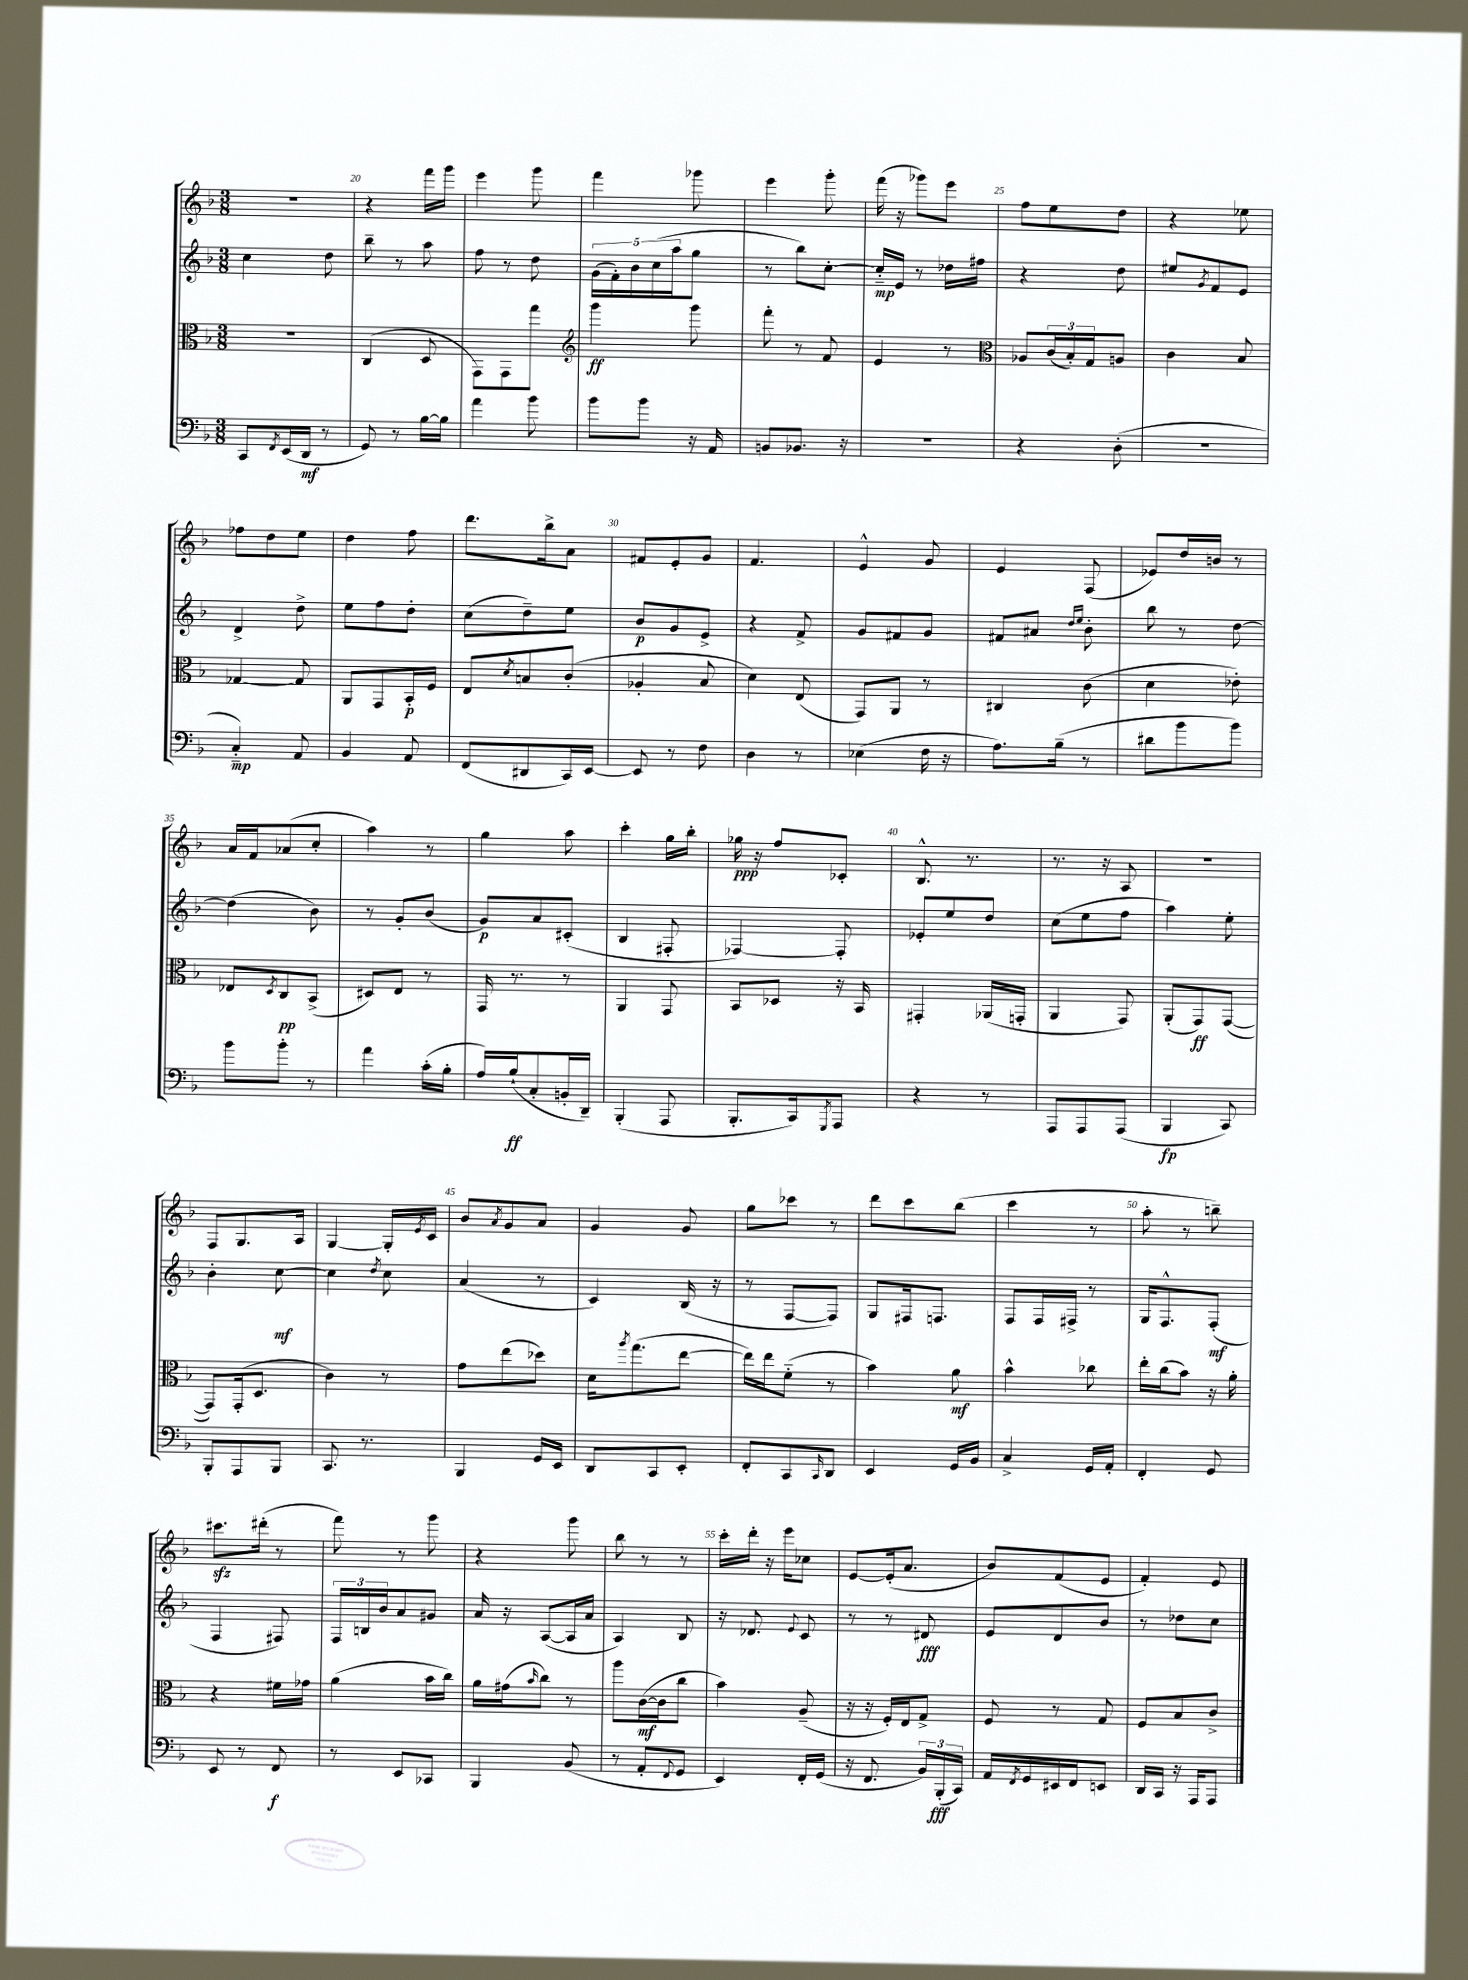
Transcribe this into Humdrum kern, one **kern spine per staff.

**kern	**dynam	**kern	**dynam	**kern	**dynam	**kern	**dynam
*part4	*part4	*part3	*part3	*part2	*part2	*part1	*part1
*staff4	*staff4	*staff3	*staff3	*staff2	*staff2	*staff1	*staff1
*clefF4	*	*clefC3	*	*clefG2	*	*clefG2	*
*k[b-]	*	*k[b-]	*	*k[b-]	*	*k[b-]	*
*M3/8	*	*M3/8	*	*M3/8	*	*M3/8	*
=19	=19	=19	=19	=19	=19	=19	=19
8CC/L	.	4.r	.	4cc\	.	4.r	.
8qFF/	.	.	.	.	.	.	.
(16EE/L	.	.	.	.	.	.	.
16DD/JJ	mf	.	.	.	.	.	.
8r	.	.	.	8dd\	.	.	.
=20	=20	=20	=20	=20	=20	=20	=20
8GG/)	.	(4C/	.	8bb-~\	.	4r	.
8r	.	.	.	8r	.	.	.
[16B-\LL	.	8D/	.	8aa\	.	16fff\LL	.
16B-\JJ]	.	.	.	.	.	16ggg\JJ	.
=21	=21	=21	=21	=21	=21	=21	=21
4a\	.	8GG\L)	.	8ff\	.	4eee\	.
.	.	8GG\	.	8r	.	.	.
8b-\	.	8gg\J	.	8dd\	.	8ggg\	.
=22	=22	=22	=22	=22	=22	=22	=22
*	*	*clefG2	*	*	*	*	*
8b-\L	.	4ggg\	ff	(20g\LL	.	4fff\	.
.	.	.	.	20f'\)	.	.	.
.	.	.	.	20b-\	.	.	.
8b-\J	.	.	.	.	.	.	.
.	.	.	.	(20cc\	.	.	.
.	.	.	.	20aa\J	.	.	.
16r	.	8ggg\	.	8gg\J	.	8ggg-X\	.
16AA/	.	.	.	.	.	.	.
=23	=23	=23	=23	=23	=23	=23	=23
8BBn/L	.	8fff'\	.	8r	.	4eee\	.
8.BB-X/J	.	8r	.	8bb-\L)	.	.	.
.	.	8f/	.	[8cc'\J	.	8ggg'\	.
16r	.	.	.	.	.	.	.
=24	=24	=24	=24	=24	=24	=24	=24
4.r	.	4e/	.	16cc/LL]	mp	(16fff\	.
.	.	.	.	16e/JJ	.	16r	.
.	.	.	.	8r	.	8ggg-X\L)	.
.	.	8r	.	16dd-X\LL	.	8eee\J	.
.	.	.	.	16ff#X\JJ	.	.	.
=25	=25	=25	=25	=25	=25	=25	=25
*	*	*clefC3	*	*	*	*	*
4r	.	8A-X/L	.	4r	.	8ff\L	.
.	.	(24c/L	.	.	.	8ee\	.
.	.	24B-'/)	.	.	.	.	.
.	.	24G/J	.	.	.	.	.
(8D'\	.	8An/J	.	8dd\	.	8dd\J	.
=26	=26	=26	=26	=26	=26	=26	=26
4.r	.	4c\	.	8ee#X/L	.	4r	.
.	.	.	.	8qg/	.	.	.
.	.	.	.	8f/	.	.	.
.	.	8B-/	.	8e/J	.	8ee-X\	.
!!LO:LB:g=z
=27	=27	=27	=27	=27	=27	=27	=27
4C/)	mp	[4G-X/	.	4d^/	.	8ff-X\L	.
.	.	.	.	.	.	8dd\	.
8AA/	.	8G-/]	.	8dd^\	.	8ee\J	.
=28	=28	=28	=28	=28	=28	=28	=28
4BB-/	.	8AA/L	.	8ee\L	.	4dd\	.
.	.	8GG/	.	8ff\	.	.	.
8AA/	.	16BB-'/L	p	8dd'\J	.	8ff\	.
.	.	16F/JJ	.	.	.	.	.
=29	=29	=29	=29	=29	=29	=29	=29
(8FF/L	.	8E/L	.	(8cc\L	.	8.ddd\L	.
.	.	8qd/	.	.	.	.	.
8DD#X/	.	8Bn/	.	8dd~\)	.	.	.
.	.	.	.	.	.	16bb-^\k	.
16CC/L)	.	(8c'/J	.	8ee\J	.	8a\J	.
[16EE/JJ	.	.	.	.	.	.	.
=30	=30	=30	=30	=30	=30	=30	=30
8EE/]	.	4A-X'/	.	8b-/L	p	8f#X/L	.
8r	.	.	.	8g/	.	8e'/	.
8F\	.	8B-/	.	8e^/J	.	8g/J	.
=31	=31	=31	=31	=31	=31	=31	=31
4D\	.	4d\)	.	4r	.	4.f/	.
8r	.	(8E/	.	8f^/	.	.	.
=32	=32	=32	=32	=32	=32	=32	=32
(4E-X\	.	8GG/L)	.	8g/L	.	4e^^/	.
.	.	8AA/J	.	8f#X/	.	.	.
16F\	.	8r	.	8g/J	.	8g/	.
16r	.	.	.	.	.	.	.
=33	=33	=33	=33	=33	=33	=33	=33
8.A\L)	.	4C#X/	.	8f#X/L	.	4e/	.
.	.	.	.	8a#X/J	.	.	.
(16B-~\Jk	.	.	.	.	.	.	.
.	.	.	.	16qqdd/LL	.	.	.
.	.	.	.	16qqee/JJ	.	.	.
8r	.	(8c\	.	8b-'\	.	(8F/	.
=34	=34	=34	=34	=34	=34	=34	=34
8d#X\L	.	4d\	.	8bb-\	.	8e-X/L)	.
8b-\	.	.	.	8r	.	16dd/L	.
.	.	.	.	.	.	16bn/JJ	.
8b-\J)	.	8e-X'\)	.	[8dd\	.	8r	.
!!LO:LB:g=z
=35	=35	=35	=35	=35	=35	=35	=35
8b-\L	.	8E-X/L	.	(4dd\]	.	16a/LL	.
.	.	.	.	.	.	16f/J	.
.	.	8qD/	.	.	.	.	.
8b-'\J	.	8C/	pp	.	.	(8a-X/	.
8r	.	(8BB-^/J	.	8b-\)	.	8cc'/J	.
=36	=36	=36	=36	=36	=36	=36	=36
4a\	.	8D#X/L)	.	8r	.	4aa\)	.
.	.	8E/J	.	8g'/L	.	.	.
(16c'\LL	.	8r	.	(8b-/J	.	8r	.
16B-'\JJ	.	.	.	.	.	.	.
=37	=37	=37	=37	=37	=37	=37	=37
16A/LL)	.	16GG/	.	8g/L)	p	4gg\	.
(16B-`/J	ff	8.r	.	.	.	.	.
8C'/	.	.	.	8a/	.	.	.
16BBn'/L	.	8r	.	(8c#X'/J	.	8aa\	.
16DD~/JJ)	.	.	.	.	.	.	.
=38	=38	=38	=38	=38	=38	=38	=38
(4BBB-'/	.	4AA/	.	4B-/	.	4ccc'\	.
8AAA/	.	8GG/	.	8F#X'/	.	16gg\LL	.
.	.	.	.	.	.	16bb-'\JJ	.
=39	=39	=39	=39	=39	=39	=39	=39
8.BBB-'/L	.	8BB-/L	.	[4F-X/)	.	16gg-X\	ppp
.	.	.	.	.	.	16r	.
.	.	8D-X/J	.	.	.	8ff/L	.
16CC/k)	.	.	.	.	.	.	.
8qGGG/	.	.	.	.	.	.	.
8AAA/J	.	16r	.	8F-'/]	.	8c-X'/J	.
.	.	16BB-/	.	.	.	.	.
=40	=40	=40	=40	=40	=40	=40	=40
4r	.	4GG#X'/	.	8e-X'/L	.	8.B-^^/	.
.	.	.	.	8ee/	.	.	.
.	.	.	.	.	.	8.r	.
8r	.	(16AA-X/LL	.	8dd/J	.	.	.
.	.	16GGn'/JJ	.	.	.	.	.
=41	=41	=41	=41	=41	=41	=41	=41
8AAA/L	.	4AA/	.	(8cc\L	.	8.r	.
8AAA/	.	.	.	8ee\	.	.	.
.	.	.	.	.	.	16r	.
(8AAA/J	.	8GG/)	.	8ff\J	.	8A/	.
=42	=42	=42	=42	=42	=42	=42	=42
4BBB-/	fp	(8AA'/L	.	4aa\)	.	4.r	.
.	.	8GG/)	ff	.	.	.	.
8CC/)	.	([8GG/J	.	8ee'\	.	.	.
!!LO:LB:g=z
=43	=43	=43	=43	=43	=43	=43	=43
8BBB-'/L	.	8GG/L])	.	4b-'\	.	8F/L	.
8AAA/	.	(16GG'/k	.	.	.	8.G/	.
.	.	8.D/J	.	.	.	.	.
8BBB-/J	.	.	.	[8cc\	mf	.	.
.	.	.	.	.	.	16A/Jk	.
=44	=44	=44	=44	=44	=44	=44	=44
8.CC/	.	4c\)	.	4cc\]	.	[4G/	.
8.r	.	.	.	.	.	.	.
.	.	.	.	8qdd/	.	.	.
.	.	8r	.	8cc\	.	16G'/LL]	.
.	.	.	.	.	.	8qe/	.
.	.	.	.	.	.	16c/JJ	.
=45	=45	=45	=45	=45	=45	=45	=45
4BBB-/	.	8g\L	.	(4a/	.	8b-/L	.
.	.	.	.	.	.	8qa/	.
.	.	(8ee\	.	.	.	8g/	.
16GG/LL	.	8dd-X\J)	.	8r	.	8a/J	.
16EE/JJ	.	.	.	.	.	.	.
=46	=46	=46	=46	=46	=46	=46	=46
8DD/L	.	16d\KL	.	4c/)	.	4g/	.
.	.	8qaa/	.	.	.	.	.
.	.	(8.gg\	.	.	.	.	.
8CC/	.	.	.	.	.	.	.
8EE'/J	.	[8ee\J	.	(16B-/	.	8g/	.
.	.	.	.	16r	.	.	.
=47	=47	=47	=47	=47	=47	=47	=47
8FF'/L	.	16ee\LL])	.	8r	.	8gg\L	.
.	.	16ee\J	.	.	.	.	.
8CC/	.	(8f\J	.	[8F/L	.	8ccc-X\J	.
16qqCC/	.	.	.	.	.	.	.
8DD/J	.	8r	.	8F/J])	.	8r	.
=48	=48	=48	=48	=48	=48	=48	=48
4EE/	.	4b-\)	.	8G/L	.	8ddd\L	.
.	.	.	.	16F#X/k	.	8ccc\	.
.	.	.	.	8.Fn/J	.	.	.
16GG/LL	.	8a\	mf	.	.	(8bb-\J	.
16BB-/JJ	.	.	.	.	.	.	.
=49	=49	=49	=49	=49	=49	=49	=49
4C^/	.	4b-^^\	.	8F/L	.	4ccc\	.
.	.	.	.	16F/L	.	.	.
.	.	.	.	16F#X^/JJ	.	.	.
16GG/LL	.	8cc-X\	.	8r	.	8r	.
16AA'/JJ	.	.	.	.	.	.	.
=50	=50	=50	=50	=50	=50	=50	=50
4FF'/	.	16ee'\LL	.	16G/KL	.	8aa'\	.
.	.	(16cc\J	.	8.F^^/	.	.	.
.	.	8b-\J)	.	.	.	8r	.
8GG/	.	16r	.	(8F'/J	mf	8bbn~\)	.
.	.	16a'\	.	.	.	.	.
!!LO:LB:g=z
=51	=51	=51	=51	=51	=51	=51	=51
8EE/	.	4r	.	4F/	.	8.ccc#Xzz\L	.
8r	.	.	.	.	.	.	.
.	.	.	.	.	.	(16ddd#X'\Jk	.
8FF/	f	16f#X\LL	.	8F#X/)	.	8r	.
.	.	16g-X\JJ	.	.	.	.	.
=52	=52	=52	=52	=52	=52	=52	=52
8r	.	(4a\	.	24F/LL	.	8fff\)	.
.	.	.	.	24Bn/	.	.	.
.	.	.	.	24b-/J	.	.	.
8EE/L	.	.	.	8a/	.	8r	.
8CC-X/J	.	16b-\LL	.	8g#X/J	.	8ggg\	.
.	.	16cc\JJ)	.	.	.	.	.
=53	=53	=53	=53	=53	=53	=53	=53
4BBB-/	.	16a\LL	.	16a/	.	4r	.
.	.	(16g#X\J	.	16r	.	.	.
.	.	16qqb-/	.	.	.	.	.
.	.	8cc\J)	.	([8A/L	.	.	.
(8BB-/	.	8r	.	16A/L]	.	8ggg\	.
.	.	.	.	16a/JJ	.	.	.
=54	=54	=54	=54	=54	=54	=54	=54
8r	.	8aa\L	.	4A/)	.	8bb-\	.
8AA'/L	.	([16c\L	mf	.	.	8r	.
.	.	16c\J]	.	.	.	.	.
8qqFF/	.	.	.	.	.	.	.
8GG/J	.	8cc\J	.	8B-/	.	8r	.
=55	=55	=55	=55	=55	=55	=55	=55
4EE/)	.	4b-\)	.	16r	.	16ccc'\LL	.
.	.	.	.	8.d-X/	.	16ddd'\JJ	.
.	.	.	.	.	.	16r	.
.	.	.	.	.	.	16eee\KL	.
.	.	.	.	8qqe/	.	.	.
16FF'/LL	.	(8A~/	.	8c/	.	8cc-X\J	.
(16GG/JJ	.	.	.	.	.	.	.
=56	=56	=56	=56	=56	=56	=56	=56
16r	.	16r	.	8r	.	[8e/L	.
8.FF/	.	16r	.	.	.	.	.
.	.	16F'/LL)	.	8r	.	(16e'/k]	.
.	.	16E/J	.	.	.	8.a/J	.
24BB-/LL)	.	8G^/J	.	8d#X/	fff	.	.
(24BBB-'/	fff	.	.	.	.	.	.
24CC/JJ)	.	.	.	.	.	.	.
=57	=57	=57	=57	=57	=57	=57	=57
16AA/LL	.	8F/	.	8e/L	.	8b-/L)	.
8qFF/	.	.	.	.	.	.	.
16GG/	.	.	.	.	.	.	.
16EE#X/	.	8r	.	8d/	.	(8f/	.
16FF/J	.	.	.	.	.	.	.
8EEn/J	.	8G/	.	8b-/J	.	8e/J	.
=58	=58	=58	=58	=58	=58	=58	=58
16DD/LL	.	8F/L	.	8r	.	4f'/)	.
16CC/JJ	.	.	.	.	.	.	.
16r	.	8B-/	.	8dd-X\L	.	.	.
16AAA/KL	.	.	.	.	.	.	.
8AAA/J	.	8c^/J	.	8cc\J	.	8e/	.
==	==	==	==	==	==	==	==
*-	*-	*-	*-	*-	*-	*-	*-
